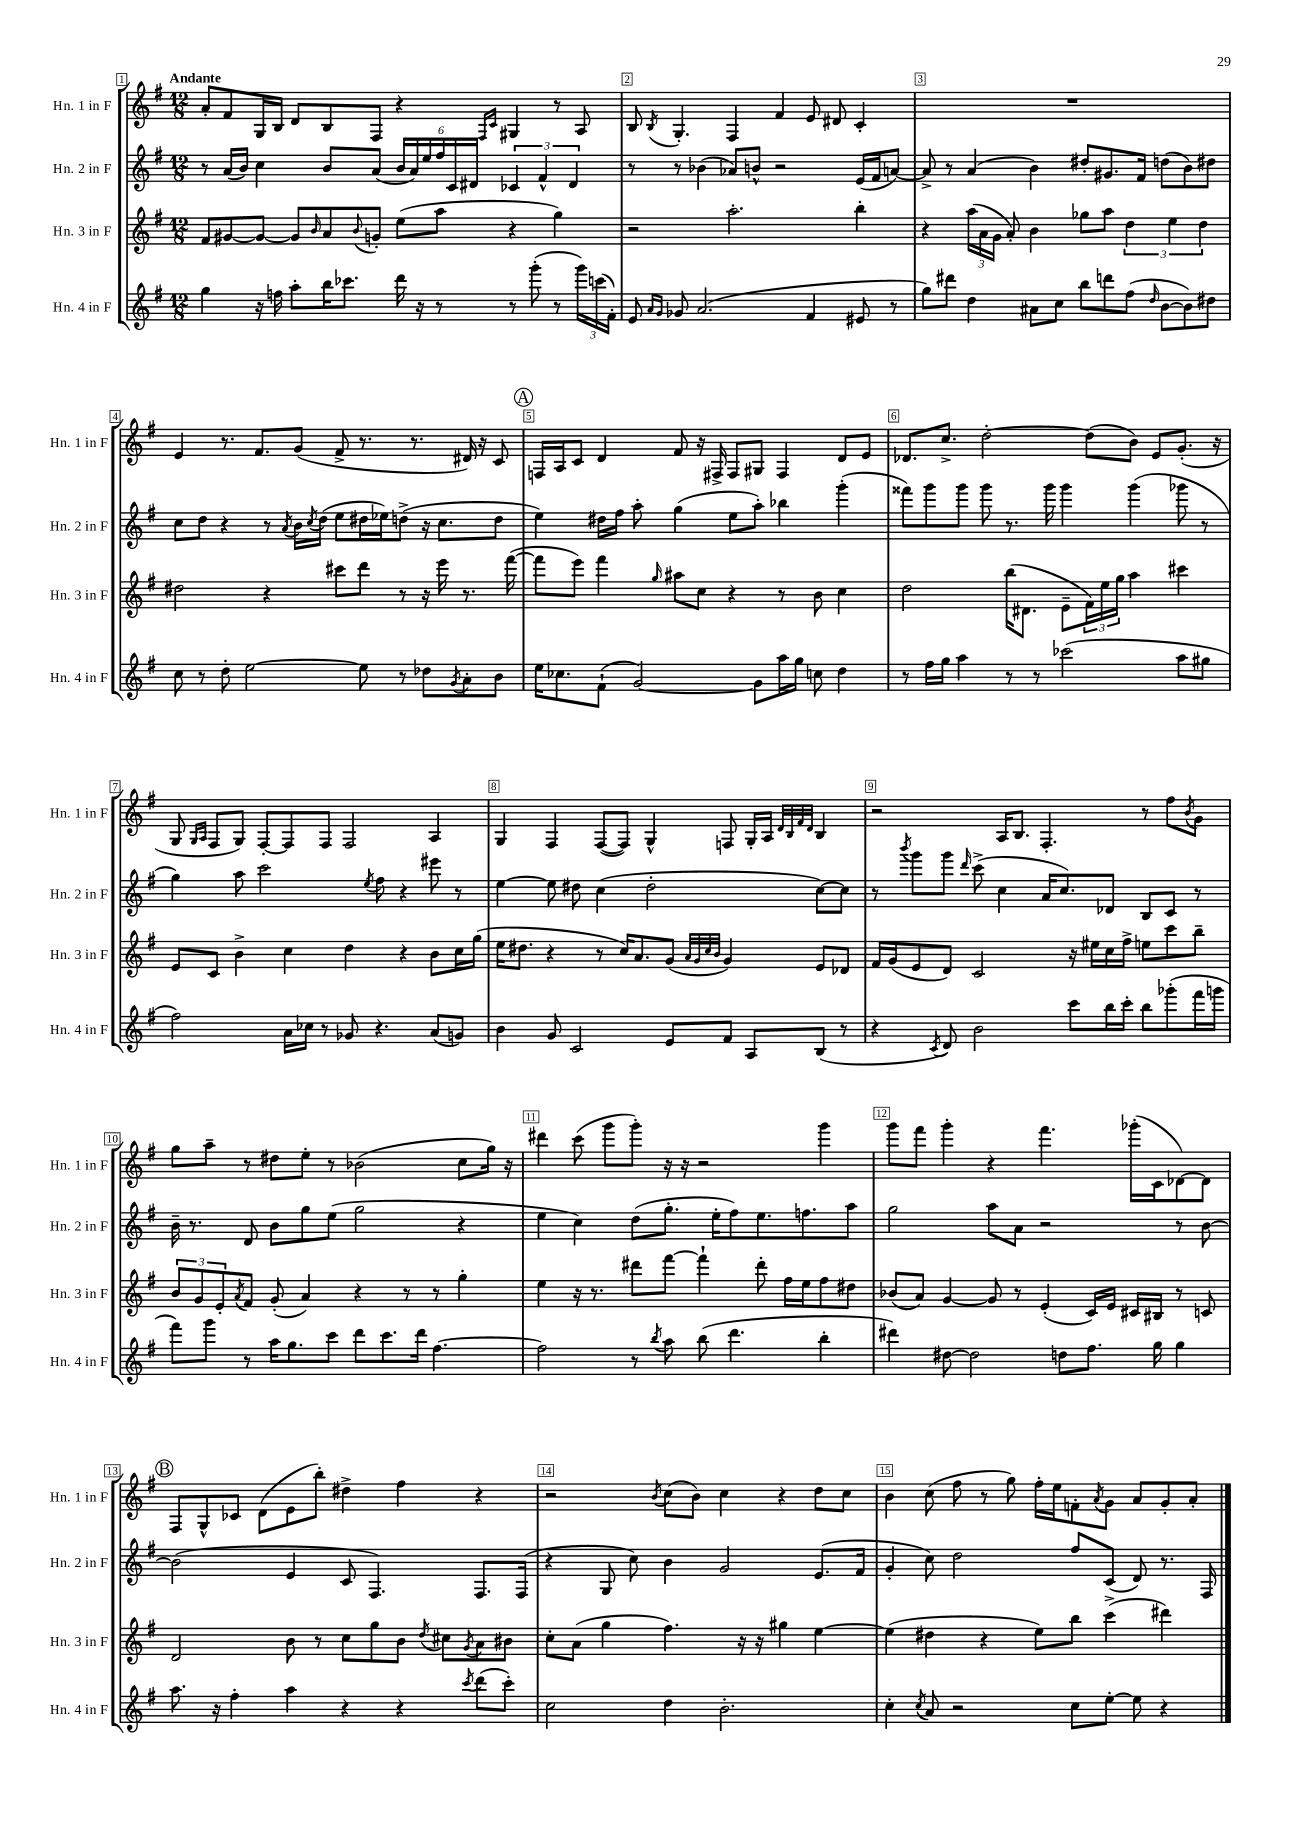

**kern	**kern	**kern	**kern
*staff4	*staff3	*staff2	*staff1
*clefG2	*clefG2	*clefG2	*clefG2
*k[f#]	*k[f#]	*k[f#]	*k[f#]
*M12/8	*M12/8	*M12/8	*M12/8
4gg	8f#	8r	8a'
.	[8g#	(16a	8f#
.	.	16b)	.
16r	8g#_	4cc	16G
16ff	.	.	16B
8aa'	8g#]	.	8d
.	16qqb	.	.
16bb	8a	8b	8B
8.ccc-	.	.	.
.	8qqb	.	.
.	8g'	(8a	8F#
16ddd	(8ee	24b	4r
.	.	24a)	.
16r	.	.	.
.	.	24ee	.
8r	8aa	24ff#	.
.	.	24c	.
.	.	24d#	.
.	.	.	16qqF#
.	.	.	16qqc
8r	4r	6c-	4G#
(8ggg'	.	.	.
.	.	6f#^^	.
8r	4gg)	.	8r
.	.	6d#	.
24ggg)	.	.	8A
(24ccc	.	.	.
24f#')	.	.	.
=	=	=	=
8e	2r	8r	8B
16qqa	.	.	.
16qqg	.	.	8qB
8g-	.	8r	4.G'
(2.a	.	(4b-	.
.	2.aa'	8a-)	4F#
.	.	8b^^	.
.	.	2r	4f#
4f#	.	.	8e
.	.	.	8d#
8e#	4bb'	(16e	4c'
.	.	16f#	.
8r	.	[8a)	.
=	=	=	=
8gg)	4r	8a^]	1.r
8ddd#	.	8r	.
4dd	(24aa	(4a	.
.	24a	.	.
.	24g	.	.
.	8a')	.	.
8a#	4b	4b)	.
8cc	.	.	.
8bb	8gg-	8dd#'	.
8ddd	8aa	8.g#	.
(8ff#	6dd	.	.
.	.	16f#	.
16qqdd	.	.	.
[8b	.	(8dd	.
.	6ee	.	.
8b])	.	8b)	.
.	6dd	.	.
8dd#	.	8dd#	.
=	=	=	=
8cc	2dd#	8cc	4e
8r	.	8dd	.
8dd'	.	4r	8.r
[2ee	.	.	.
.	.	.	8.f#
.	4r	8r	.
.	.	8qa	.
.	.	16b	(8g
.	.	8qcc	.
.	.	(16dd	.
.	8ccc#	8ee	8f#^
8ee]	8ddd	16dd#	8.r
.	.	16ee-)	.
8r	8r	(8dd^	.
.	.	.	8.r
8dd-	16r	16r	.
.	16eee	8.cc	.
8qg	.	.	.
8a'	8.r	.	16d#)
.	.	.	16r
8b	.	8dd	8c
.	([16fff#	.	.
=	=	=	=
16ee	8fff#]	4ee)	16F
8.cc-	.	.	16A
.	8eee)	.	8c
(8f#`	4fff#	16dd#	4d
.	.	16ff#	.
[2g)	.	8aa'	.
.	16qqgg	.	.
.	8aa#	(4gg	8f#
.	8cc	.	16r
.	.	.	16F#^
.	4r	8ee	8F#
8g]	.	8aa')	8G#
16aa	8r	4bb-	4F#
16gg	.	.	.
8cc	8b	.	.
4dd	4cc	(4ggg'	8d
.	.	.	8e
=	=	=	=
8r	2dd	8fff##)	8.d-
16ff#	.	8ggg	.
16gg	.	.	8.cc^
4aa	.	8ggg	.
.	.	8ggg	[2dd'
8r	(16bb	8.r	.
.	8.d#	.	.
8r	.	.	.
.	.	16ggg	.
(2ccc-	8e~	4ggg	.
.	24f#)	.	(8dd]
.	24ee	.	.
.	24gg	.	.
.	4aa	(4ggg	8b)
.	.	.	8e
8aa	4ccc#	8ggg-	(8.g'
8gg#	.	8r	.
.	.	.	16r
=	=	=	=
2ff#)	8e	4gg)	8G
.	.	.	16qqG
.	.	.	16qqA
.	8c	.	8F#
.	4b^	8aa	8G)
.	.	2ccc	[8F#'
16a	4cc	.	8F#]
16cc-	.	.	.
8r	.	.	8F#
8g-	4dd	.	2F#
.	.	8qee	.
4.r	.	8ff#	.
.	4r	4r	.
(8a	8b	8eee#	4A
8g)	16cc	8r	.
.	(16gg	.	.
=	=	=	=
4b	16ee	[4ee	4G
.	8.dd#	.	.
8g	4r	8ee]	4F#
2c	.	8dd#	.
.	8r	(4cc	([8F#
.	16cc)	.	8F#])
.	8.a	.	.
.	.	2dd#'	4G^^
8e	(8g	.	.
.	32qqa	.	.
.	32qqg	.	.
.	32qqcc	.	.
.	32qqb	.	.
8f#	4g)	.	8F
8A	.	.	16G'
.	.	.	16A
.	.	.	32qqd
.	.	.	32qqB
.	.	.	32qqf#
.	.	.	32qqd
(8B	8e	[8cc)	4B
8r	8d-	8cc]	.
=	=	=	=
4r	16f#	8r	2r
.	(16g	.	.
.	.	8qbbb	.
.	8e	8ggg	.
8qc	.	.	.
8d)	8d)	8ggg	.
.	.	16qqddd	.
2b	2c	(8ccc^	.
.	.	4cc	16A
.	.	.	8.B
.	.	16a	4.F#'
.	.	8.cc)	.
8ccc	16r	.	.
.	16ee#	.	.
16bb	16cc	8d-	.
16ccc'	16ff#^	.	.
8bb	8ee	8B	8r
(8ggg-'	8ccc	8c	8ff#
.	.	.	8qb
16fff#	8bb~	8r	8g
16ggg	.	.	.
=	=	=	=
8fff#)	12b	16b~	8gg
.	.	8.r	.
.	12g	.	.
8ggg	.	.	8aa~
.	12e'	.	.
.	8qa	.	.
8r	8f#	8d	8r
16aa	(8g'	8b	8dd#
8.gg	.	.	.
.	4a)	8gg	8ee'
8ccc	.	(8ee	8r
8ddd	4r	2gg	(2b-
8.ccc	.	.	.
.	8r	.	.
16ddd	.	.	.
[4.ff#	8r	.	.
.	4gg'	4r	8cc
.	.	.	16gg)
.	.	.	16r
=	=	=	=
2ff#]	4ee	4ee	4ddd#
.	16r	4cc)	(8ccc
.	8.r	.	.
.	.	.	8ggg
8r	8ddd#	(8dd	8ggg')
8qbb	.	.	.
8aa	[8fff#	8.gg'	16r
.	.	.	16r
(8bb	4fff#`]	.	2r
.	.	16ee'	.
4.ddd	.	8ff#)	.
.	8ddd#'	8.ee	.
.	16ff#	.	.
.	16ee	8.ff	.
4bb'	8ff#	.	4ggg
.	8dd#	8aa	.
=	=	=	=
4ddd#)	(8b-	2gg	8ggg
.	8a)	.	8fff#
[8dd#	[4g	.	4ggg'
2dd#]	.	.	.
.	8g]	8aa	4r
.	8r	8a	.
.	(4e'	2r	4.fff#
8dd	.	.	.
8.ff#	16c)	.	.
.	16e	.	.
.	16c#	.	(16ggg-'
16gg	16B#	.	16c
4gg	8r	8r	[8d-)
.	8c	[8b	8d-]
=	=	=	=
8.aa	2d	(2b]	8F#
.	.	.	8G^^
16r	.	.	.
4ff#'	.	.	8c-
.	.	.	(8d
4aa	8b	4e	8e
.	8r	.	8bb')
4r	8cc	8c	4dd#^
.	8gg	4.F#)	.
4r	8b	.	4ff#
.	8qdd	.	.
.	8cc#	.	.
8qccc	8qg	.	.
(8ddd	8a	8.F#	4r
8ccc')	8b#	.	.
.	.	(16F#	.
=	=	=	=
2cc	8cc'	4r	2r
.	(8a	.	.
.	4gg	8G	.
.	.	8cc)	.
.	.	.	8qb
4dd	4.ff#)	4b	(8cc
.	.	.	8b)
2.b'	.	2g	4cc
.	16r	.	.
.	16r	.	.
.	4gg#	.	4r
.	[4ee	(8.e	8dd
.	.	.	8cc
.	.	16f#	.
=	=	=	=
4cc'	(4ee]	4g'	4b
8qcc	.	.	.
8a	4dd#	8cc)	(8cc
2r	.	2dd	8ff#
.	4r	.	8r
.	.	.	8gg)
.	8ee)	.	16ff#'
.	.	.	16ee
8cc	8bb	8ff#	8f'
.	.	.	8qa
[8ee'	(4ccc^	(8c	8g
8ee]	.	8d)	8a
4r	4ddd#)	8.r	8g'
.	.	.	8a'
.	.	16F#	.
==	==	==	==
*-	*-	*-	*-
